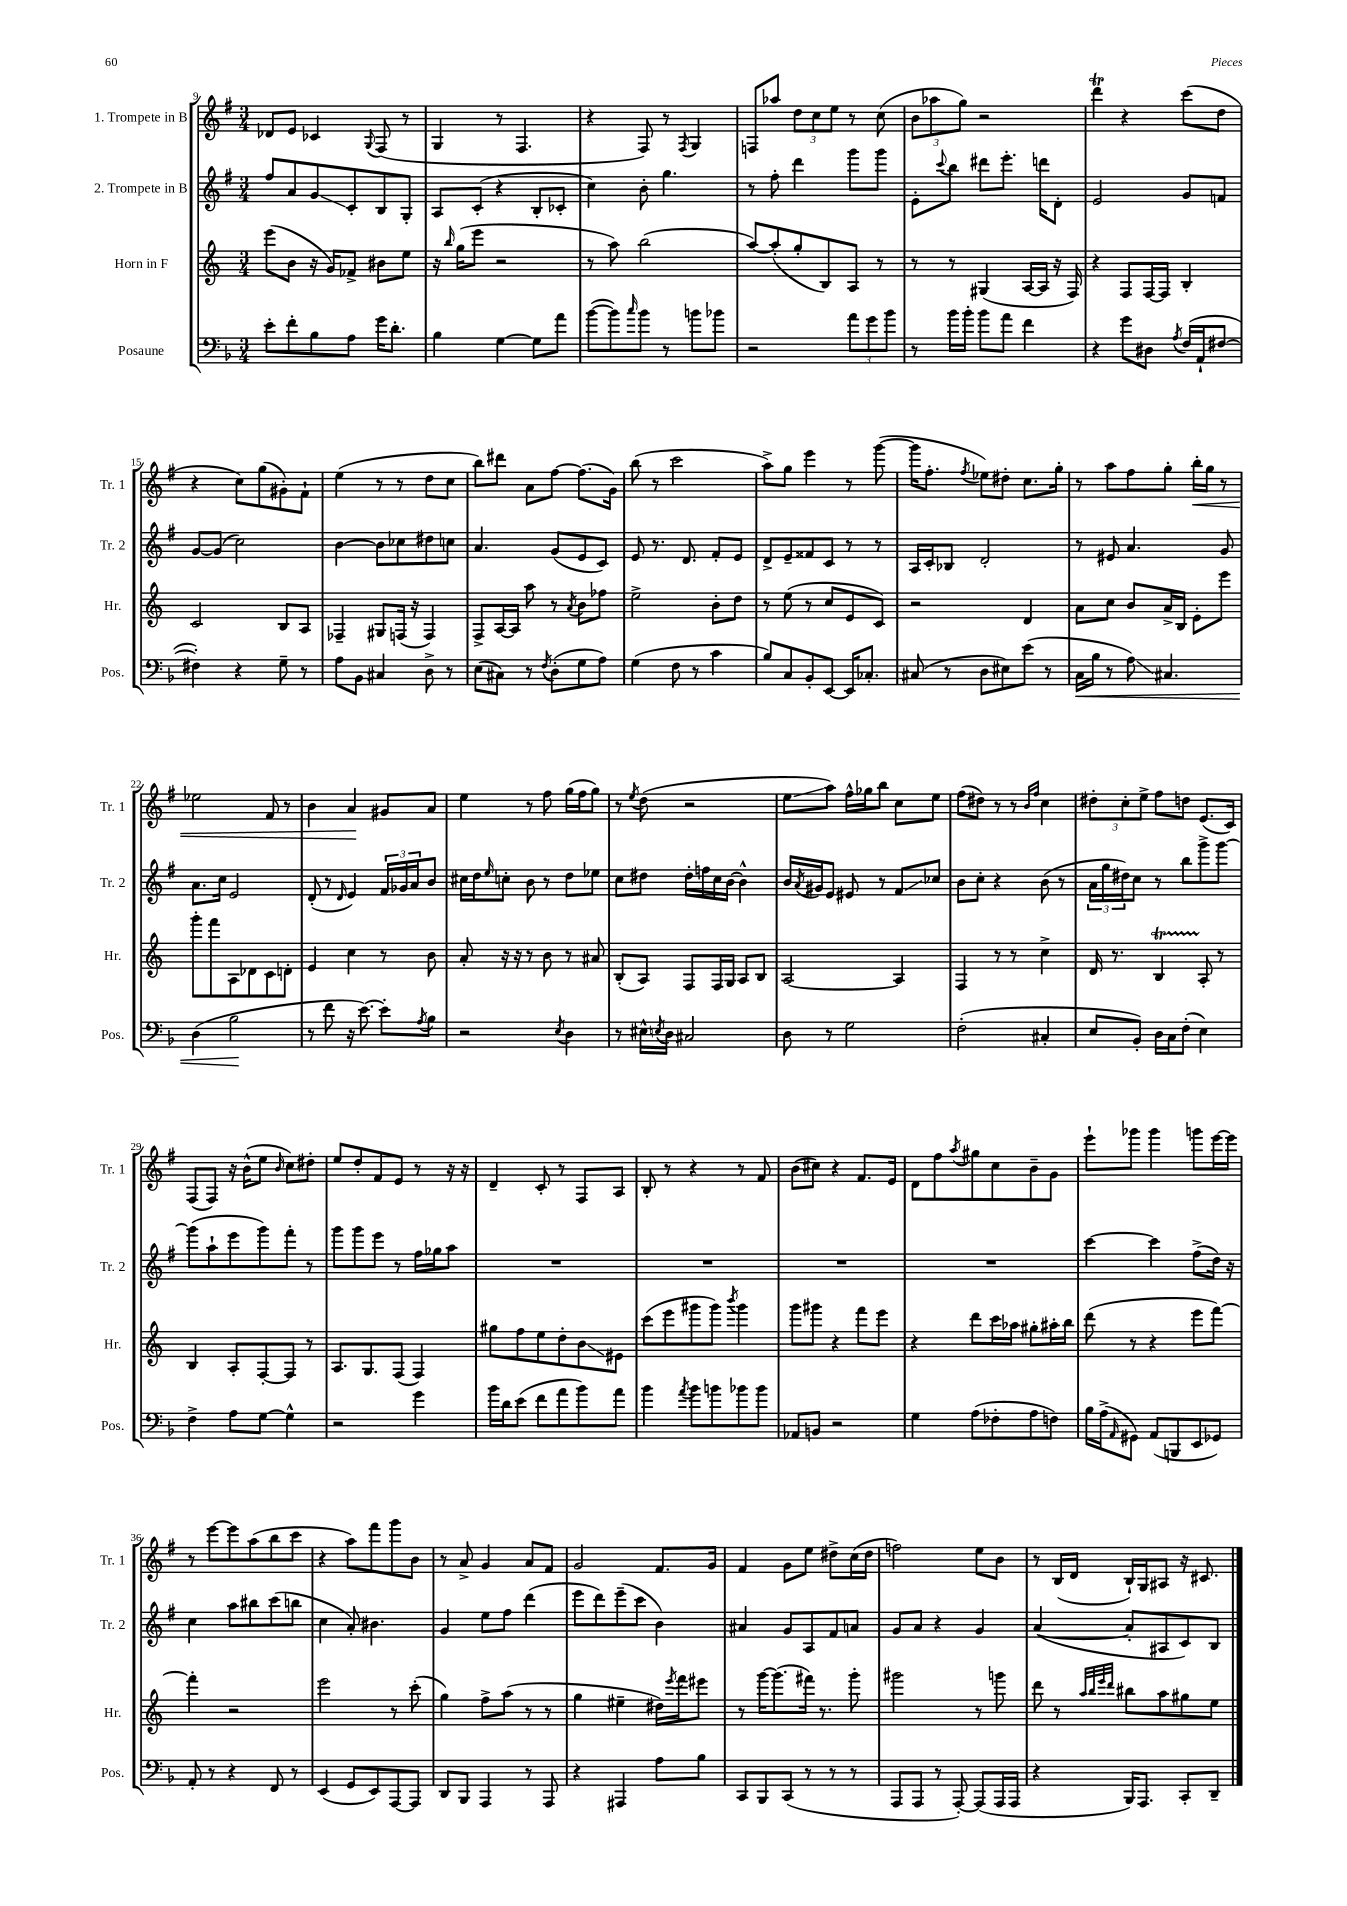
<<
\new StaffGroup <<
\new Staff = "s0" \with { instrumentName = "1. Trompete in B" shortInstrumentName = "Tr. 1" } {
    \clef treble \key g \major \numericTimeSignature \time 3/4
    des'8 e'8 ces'4 \appoggiatura { g8 } fis8( r8 |
    g4 r8 fis4. |
    r4 fis8) r8 \acciaccatura { fis8 } g4 |
    f8 aes''8 \tuplet 3/2 { d''8 c''8 e''8 } r8 c''8( |
    \tuplet 3/2 { b'8 aes''8 g''8) } r2 |
    d'''4\trill r4 c'''8( d''8 |
    r4 c''8) g''8( gis'8-.) fis'8-! |
    e''4( r8 r8 d''8 c''8 |
    b''8) dis'''8 a'8 fis''8~ fis''8.( g'16) |
    b''8( r8 c'''2 |
    a''8->) g''8 e'''4 r8 g'''8~( |
    g'''16 fis''8.-. \acciaccatura { fis''8 } ees''8) dis''8-. c''8. g''16-. |
    r8 a''8 fis''8 g''8-. b''16-.\< g''16 r8 |
    ees''2 fis'8 r8 |
    b'4 a'4\! gis'8 a'8 |
    e''4 r8 fis''8 g''16( fis''16 g''8) |
    r8 \acciaccatura { e''8 } d''8( r2 |
    e''8\glissando a''8) fis''16-^ ges''16 b''8 c''8 e''8 |
    fis''8( dis''8) r8 r8 \grace { b'16 fis''16 } c''4 |
    \tuplet 3/2 { dis''8-. c''8-. e''8-> } fis''8 d''8 e'8.( c'16) |
    fis8( fis8) r16 b'16-^( e''8 \grace { b'16 } c''8) dis''8-. |
    e''8 d''8-. fis'8 e'8 r8 r16 r16 |
    d'4-- c'8-. r8 fis8 a8 |
    b8-. r8 r4 r8 fis'8 |
    b'8( cis''8) r4 fis'8. e'16 |
    d'8 fis''8 \acciaccatura { a''8 } gis''8 c''8 b'8-- g'8 |
    e'''8-! ges'''8 ges'''4 g'''8 e'''16~ e'''16 |
    r8 e'''8~ e'''8 a''8( b''8 c'''8 |
    r4 a''8) fis'''8 g'''8 b'8 |
    r8 a'8-> g'4 a'8 fis'8 |
    g'2 fis'8. g'16 |
    fis'4 g'8 e''8 dis''8-> c''16( dis''16 |
    f''2) e''8 b'8 |
    r8 b16( d'16 b16-!) g16 ais8 r16 cis'8. \bar "|." |
}
\new Staff = "s1" \with { instrumentName = "2. Trompete in B" shortInstrumentName = "Tr. 2" } {
    \clef treble \key g \major \numericTimeSignature \time 3/4
    fis''8 a'8 g'8\glissando c'8-. b8 g8-. |
    a8 c'8-.( r4 b8-. ces'8-. |
    c''4) b'8-. g''4. |
    r8 fis''8-. d'''4 g'''8 g'''8 |
    e'8-. \appoggiatura { c'''8 } b''8 dis'''8 e'''8.-. d'''16 d'8-. |
    e'2 g'8 f'8 |
    g'8~ g'8( c''2) |
    b'4~ b'8 ces''8 dis''8 c''8 |
    a'4. g'8( e'8 c'8) |
    e'8 r8. d'8. fis'8-. e'8 |
    d'8-> e'8-- fisis'8 c'8 r8 r8 |
    a16 c'16-. bes8 d'2-. |
    r8 eis'8 a'4. g'8 |
    a'8. c''16 e'2 |
    d'8-.( r8 \grace { d'16 } e'4) \tuplet 3/2 { fis'16 ges'16 a'16 } b'8 |
    cis''16 d''16 \grace { e''16 } c''8-. b'8 r8 d''8 ees''8 |
    c''8 dis''8 dis''16-. f''16 c''16 b'16~ b'4-^ |
    b'16 \acciaccatura { a'8 } gis'16 e'8 eis'8 r8 fis'8\glissando ces''8 |
    b'8 c''8-. r4 b'8( r8 |
    \tuplet 3/2 { a'16 g''16 dis''16) } c''8 r8 b''8 g'''8-> g'''8~ |
    g'''8( a''8-! e'''8 g'''8) fis'''8-. r8 |
    g'''8 g'''8 e'''8 r8 fis''16 ges''16 a''8 |
    R2. |
    R2. |
    R2. |
    R2. |
    c'''4~ c'''4 fis''8->( d''16) r16 |
    c''4 a''8 bis''8 c'''8( b''8 |
    c''4 a'8-.) bis'4. |
    g'4 e''8 fis''8 d'''4( |
    e'''8 d'''8) e'''8--( c'''8 b'4) |
    ais'4 g'8 a8 fis'8 a'8 |
    g'8 a'8 r4 g'4 |
    a'4~( a'8-. ais8 c'8) b8 \bar "|." |
}
\new Staff = "s2" \with { instrumentName = "Horn in F" shortInstrumentName = "Hr." } {
    \clef treble \key c \major \numericTimeSignature \time 3/4
    e'''8( b'8 r16 g'16) fes'8-> bis'8 e''8 |
    r16 \grace { b''16 } g''16( e'''8 r2 |
    r8 a''8) b''2( |
    a''8~) a''8-.( g''8-. b8) a8 r8 |
    r8 r8 gis4( a16~ a16 r16 f16) |
    r4 f8 f16~ f16 b4-. |
    c'2 b8 a8 |
    fes4-- gis8 f16( r16 f4) |
    f8-> a16~ a16 a''8 r8 \acciaccatura { a'8 } b'8 fes''8 |
    e''2-> b'8-. d''8 |
    r8 e''8( r8 c''8 e'8 c'8) |
    r2 d'4 |
    a'8 c''8 b'8 a'16-> b16 e'8-. e'''8 |
    g'''8-. f'''8 a8 des'8 c'8 d'8-. |
    e'4 c''4 r8 b'8 |
    a'8-. r16 r16 r8 b'8 r8 ais'8 |
    b8-.( a8) f8 f16 g16 a8 b8 |
    a2~ a4 |
    f4 r8 r8 c''4-> |
    d'16 r8. b4\startTrillSpan a8-.\stopTrillSpan r8 |
    b4 a8-. f8~-. f8 r8 |
    a8. g8. f8( f4) |
    gis''8 f''8 e''8 d''8-. b'8\glissando eis'8 |
    c'''8( e'''8 gis'''8 gis'''8) \acciaccatura { b'''8 } gis'''4 |
    g'''8 gis'''8 r4 f'''8 e'''8 |
    r4 d'''8 c'''16 aes''16 gis''8-. ais''16-. b''16 |
    d'''8( r8 r4 e'''8 f'''8~) |
    f'''4-. r2 |
    e'''2 r8 c'''8-.( |
    g''4) f''8-> a''8( r8 r8 |
    g''4 eis''4-- dis''16) \acciaccatura { e'''8 } f'''16 eis'''8 |
    r8 g'''16~ g'''8.( fis'''16) r8. g'''8-. |
    gis'''2 r8 g'''8 |
    d'''8 r8 \grace { a''32 b''32 e'''32 d'''32 } bis''8 a''8 gis''8 e''8 \bar "|." |
}
\new Staff = "s3" \with { instrumentName = "Posaune" shortInstrumentName = "Pos." } {
    \clef bass \key f \major \numericTimeSignature \time 3/4
    e'8-. f'8-. bes8 a8 g'16 d'8.-. |
    bes4 g4~ g8 a'8 |
    bes'8~( bes'8) \grace { c''16 } bes'8 r8 b'8 bes'8 |
    r2 \tuplet 3/2 { a'8 g'8 bes'8 } |
    r8 bes'16 bes'16-. bes'8 a'8 f'4 |
    r4 g'8 dis8 \acciaccatura { a8 } f16( a,16-! fis8~ |
    fis4-.) r4 g8-- r8 |
    a8 bes,8 cis4 d8-> r8 |
    e8( cis8) r8 \acciaccatura { f8 } d8-.( g8 a8) |
    g4( f8 r8 c'4 |
    bes8) c8 bes,8-. e,8~ e,16 ces8.-. |
    cis8( r8 d8 eis8) e'8( r8 |
    c16\< bes16 r8 a8\glissando) cis4. |
    d4( bes2\! |
    r8 f'8 r16 e'8.~) e'8-. \acciaccatura { a8 } bes8 |
    r2 \acciaccatura { e8 } d4 |
    r8 eis16-^ \acciaccatura { e8 } d16 cis2 |
    d8 r8 g2 |
    f2-.( cis4-. |
    e8 bes,8-.) d16 c16 f8-.( e4) |
    f4-> a8 g8~ g4-^ |
    r2 g'4 |
    bes'16 d'16 e'8( f'8 a'8 bes'8) a'8 |
    bes'4 \acciaccatura { a'8 } bes'8 b'8 bes'8 bes'8 |
    aes,8 b,8 r2 |
    g4 a8( fes8-. a8 f8) |
    bes16 a16->( \grace { a,16 } gis,8) a,8( b,,8 e,8 ges,8) |
    a,8-. r8 r4 f,8 r8 |
    e,4( g,8 e,8) a,,8~ a,,8 |
    d,8 bes,,8 a,,4 r8 a,,8 |
    r4 ais,,4 a8 bes8 |
    c,8 bes,,8 c,8( r8 r8 r8 |
    a,,8 a,,8 r8 a,,8~-.) a,,8( a,,16 a,,16 |
    r4 bes,,16) a,,8. c,8-. d,8-- \bar "|." |
}
>>
>>
\layout { \context { \Score currentBarNumber = #9 } }
